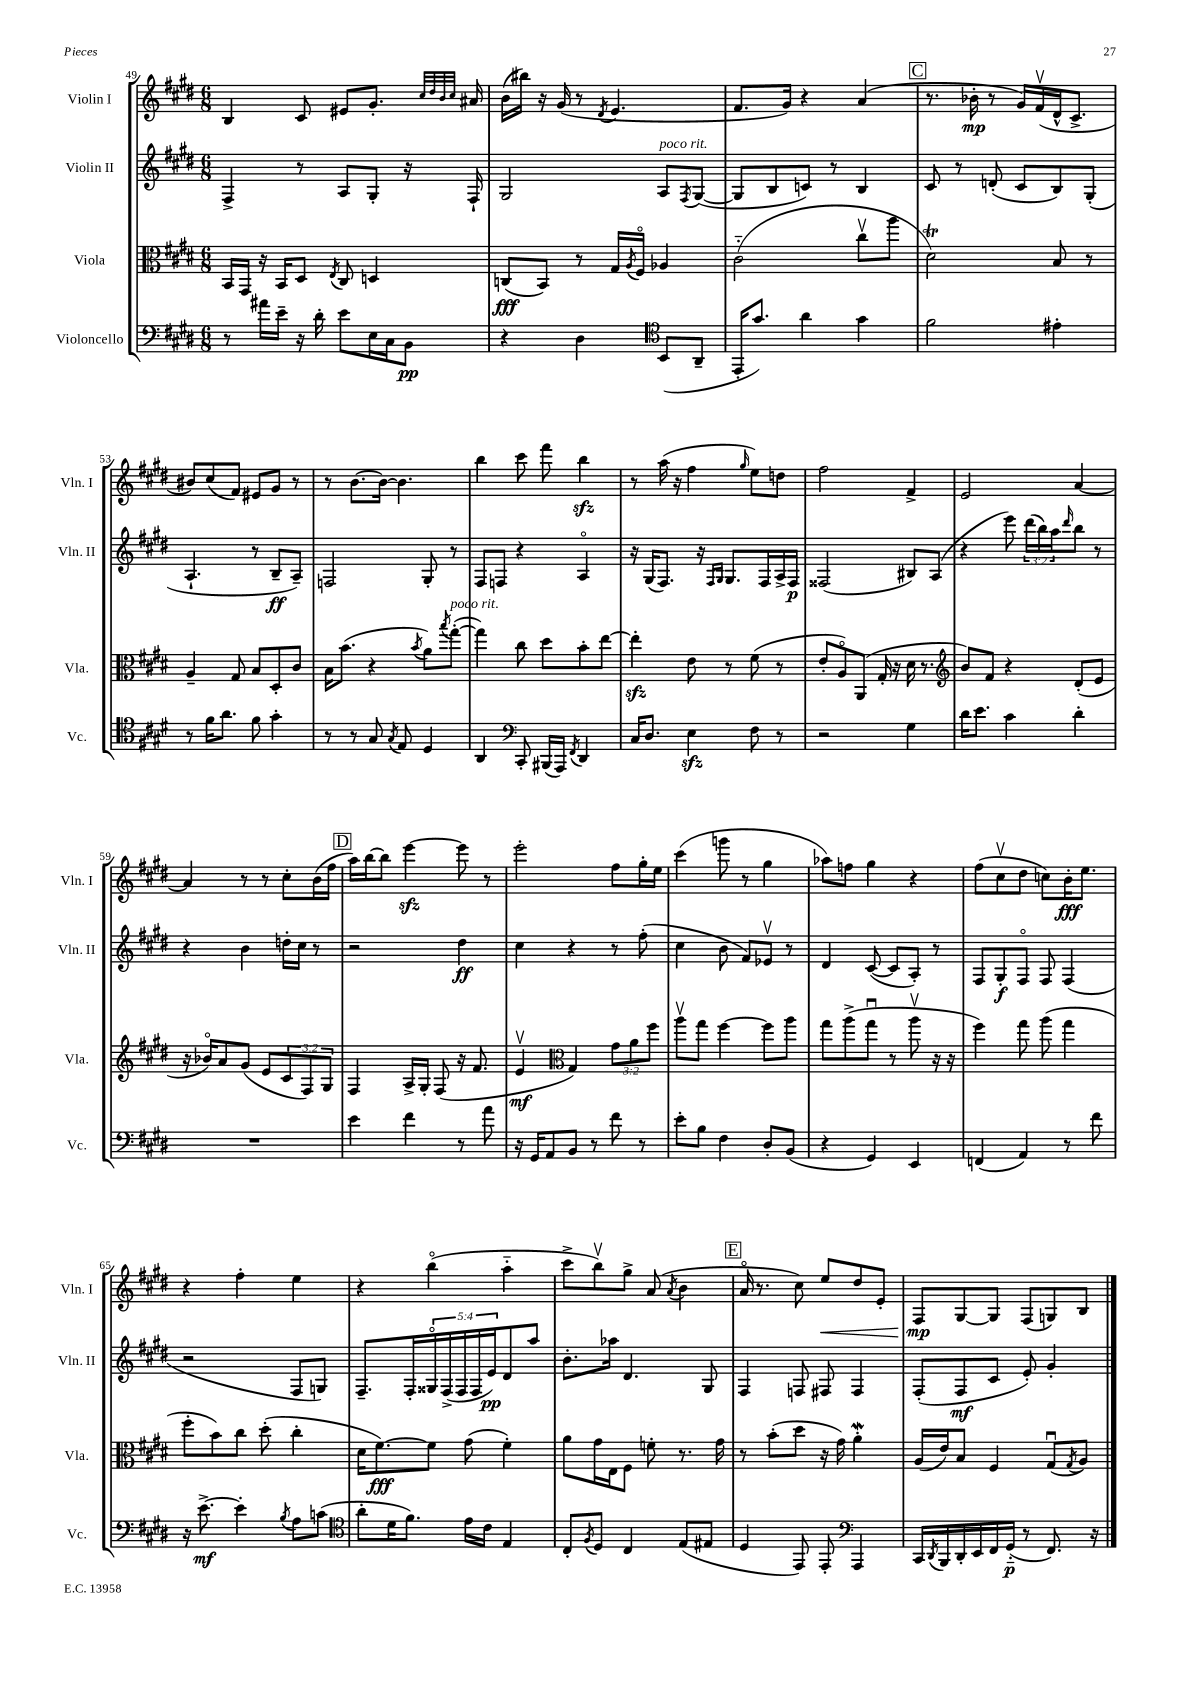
<<
\new StaffGroup <<
\new Staff = "s0" \with { instrumentName = "Violin I" shortInstrumentName = "Vln. I" } {
    \clef treble \key e \major \numericTimeSignature \time 6/8
    b4 cis'8 eis'8 gis'8.-. \grace { cis''32 dis''32 b'32 cis''32 } ais'16 |
    b'16( bis''16) r16 gis'16( r8 \acciaccatura { dis'8 } e'4. |
    fis'8. gis'16) r4 a'4( |
    \mark \markup { \box "C" } r8. bes'16-.\mp r8 gis'16) fis'16\upbow( dis'16-^ cis'8.-> |
    bis'8) cis''8( fis'8) eis'8 gis'8 r8 |
    r8 b'8.~ b'16~ b'4. |
    b''4 cis'''8 fis'''8 b''4\sfz |
    r8 a''16( r16 fis''4 \grace { gis''16 } e''8) d''8 |
    fis''2 fis'4-> |
    e'2 a'4~ |
    a'4 r8 r8 cis''8-. b'16( fis''16 |
    \mark \markup { \box "D" } a''16) b''16~ b''8 e'''4~\sfz e'''8 r8 |
    e'''2-. fis''8 gis''16-. e''16 |
    cis'''4( g'''8 r8 gis''4 |
    aes''8) f''8 gis''4 r4 |
    fis''8( cis''8\upbow dis''8 c''8) b'16-.\fff e''8. |
    r4 fis''4-. e''4 |
    r4 b''4\flageolet( a''4-_ |
    cis'''8-> b''8\upbow) gis''8-> a'8( \acciaccatura { a'8 } b'4 |
    \mark \markup { \box "E" } a'16\flageolet r8. cis''8) e''8\< dis''8 e'8-. |
    fis8\mp\! gis8~ gis8 fis8( g8) b8 \bar "|." |
}
\new Staff = "s1" \with { instrumentName = "Violin II" shortInstrumentName = "Vln. II" } {
    \clef treble \key e \major \numericTimeSignature \time 6/8 \override Staff.TupletNumber.text = #tuplet-number::calc-fraction-text
    fis4-> r8 a8 gis8-. r16 fis16-! |
    gis2 a8^\markup { \italic "poco rit." } \acciaccatura { fis8 } gis8~( |
    gis8 b8 c'8) r8 b4 |
    \mark \markup { \box "C" } cis'8 r8 d'8-.( cis'8 b8) gis8-.( |
    a4.-! r8 b8--\ff a8--) |
    f2 gis8-. r8 |
    fis8 f8 r4 a4\flageolet |
    r16 gis16( fis8.) r16 \grace { fis16 gis16 } gis8. fis16 a16-> fis16\p |
    fisis2( bis8) a8( |
    r4 e'''8) \tuplet 3/2 { dis'''16( b''16) a''16 } \grace { dis'''16 } b''8 r8 |
    r4 b'4 d''16-. cis''16 r8 |
    \mark \markup { \box "D" } r2 dis''4\ff |
    cis''4 r4 r8 fis''8-.( |
    cis''4 b'8 fis'8) ees'8\upbow r8 |
    dis'4 cis'8~( cis'8 a8-.) r8 |
    fis8 gis8-.\f fis8\flageolet fis8 fis4( |
    r2 fis8 g8) |
    fis8.-- fis16-. \tuplet 5/4 { gisis16\flageolet fis16->( fis16 fis16 e'16\pp) } dis'8 a''8 |
    b'8.-. aes''16 dis'4. gis8 |
    \mark \markup { \box "E" } fis4 f8 fis8 fis4 |
    fis8-.( fis8\mf cis'8 e'8-.) gis'4-. \bar "|." |
}
\new Staff = "s2" \with { instrumentName = "Viola" shortInstrumentName = "Vla." } {
    \clef alto \key e \major \numericTimeSignature \time 6/8 \override Staff.TupletNumber.text = #tuplet-number::calc-fraction-text
    b,16 gis,16 r16 b,16 dis8 \acciaccatura { e8 } cis8 d4 |
    c8\fff( b,8) r8 gis16 \acciaccatura { a8 } fis16\flageolet aes4 |
    cis'2-_( cis''8\upbow a''8 |
    \mark \markup { \box "C" } dis'2\trill) b8 r8 |
    a4-- gis8 b8 dis8-. cis'8 |
    b16 b'8.( r4 \acciaccatura { b'8 } a'8) \acciaccatura { b''8 } gis''8~-.^\markup { \italic "poco rit." }( |
    gis''4) cis''8 dis''8 b'8-. e''8~ |
    e''4-.\sfz e'8 r8 fis'8( r8 |
    e'8-. a8\flageolet) a,8( gis16-. r16 dis'16 r8. |
    \clef treble b'8) fis'8 r4 dis'8-.( e'8 |
    r16 bes'16\flageolet) a'8 gis'8( e'8 \tuplet 3/2 { cis'8 fis8) gis8 } |
    \mark \markup { \box "D" } fis4 a16-> gis16-. fis8( r16 fis'8. |
    e'4\upbow\mf \clef alto gis4) \tuplet 3/2 { gis'8 a'8 fis''8 } |
    a''8\upbow gis''8 fis''4~ fis''8 a''8 |
    gis''8 a''8->( gis''8\downbow r8 a''8\upbow r16 r16 |
    fis''4) gis''8 a''8( gis''4 |
    fis''8-. b'8) cis''8 dis''8-.( cis''4-. |
    dis'16 fis'8.~\fff) fis'8 gis'8( fis'4-.) |
    a'8 gis'16 e16 fis8 f'8-. r8. gis'16 |
    \mark \markup { \box "E" } r8 b'8-.( dis''8 r16 gis'16) a'4-.\mordent |
    a16( e'16) b8 fis4 gis8\downbow( \acciaccatura { gis8 } a8) \bar "|." |
}
\new Staff = "s3" \with { instrumentName = "Violoncello" shortInstrumentName = "Vc." } {
    \clef bass \key e \major \numericTimeSignature \time 6/8
    r8 ais'16 e'16-- r16 dis'16-. e'8 e16 cis16 b,8\pp |
    r4 dis4 \clef tenor b,8( a,8-- |
    e,16-. gis'8.) a'4 gis'4 |
    \mark \markup { \box "C" } fis'2 eis'4-. |
    r8 fis'16 a'8. fis'8 gis'4-. |
    r8 r8 gis8 \acciaccatura { gis8 } e8 dis4 |
    a,4 \clef bass cis,8-. bis,,16( a,,16) \acciaccatura { fis,8 } dis,4 |
    cis16 dis8. e4\sfz fis8 r8 |
    r2 gis4 |
    dis'16 e'8. cis'4 dis'4-. |
    R2. |
    \mark \markup { \box "D" } e'4 fis'4 r8 a'8 |
    r16 gis,16 a,8 b,8 r8 fis'8 r8 |
    e'8-. b8 fis4 dis8-. b,8( |
    r4 gis,4) e,4 |
    f,4( a,4) r8 fis'8 |
    r16 e'8.~->\mf e'4-. \acciaccatura { b8 } a8 c'8( |
    \clef tenor a'8-. dis'16 fis'8.) e'16 cis'16 e4 |
    cis8-. \acciaccatura { fis8 } dis8 cis4 e8( eis8 |
    \mark \markup { \box "E" } dis4 e,8) e,8-. \clef bass a,,4 |
    cis,16 \acciaccatura { dis,8 } b,,16 dis,16-. e,16 fis,16 gis,16-_\p( r8 fis,8.) r16 \bar "|." |
}
>>
>>
\layout { \context { \Score currentBarNumber = #49 } }
